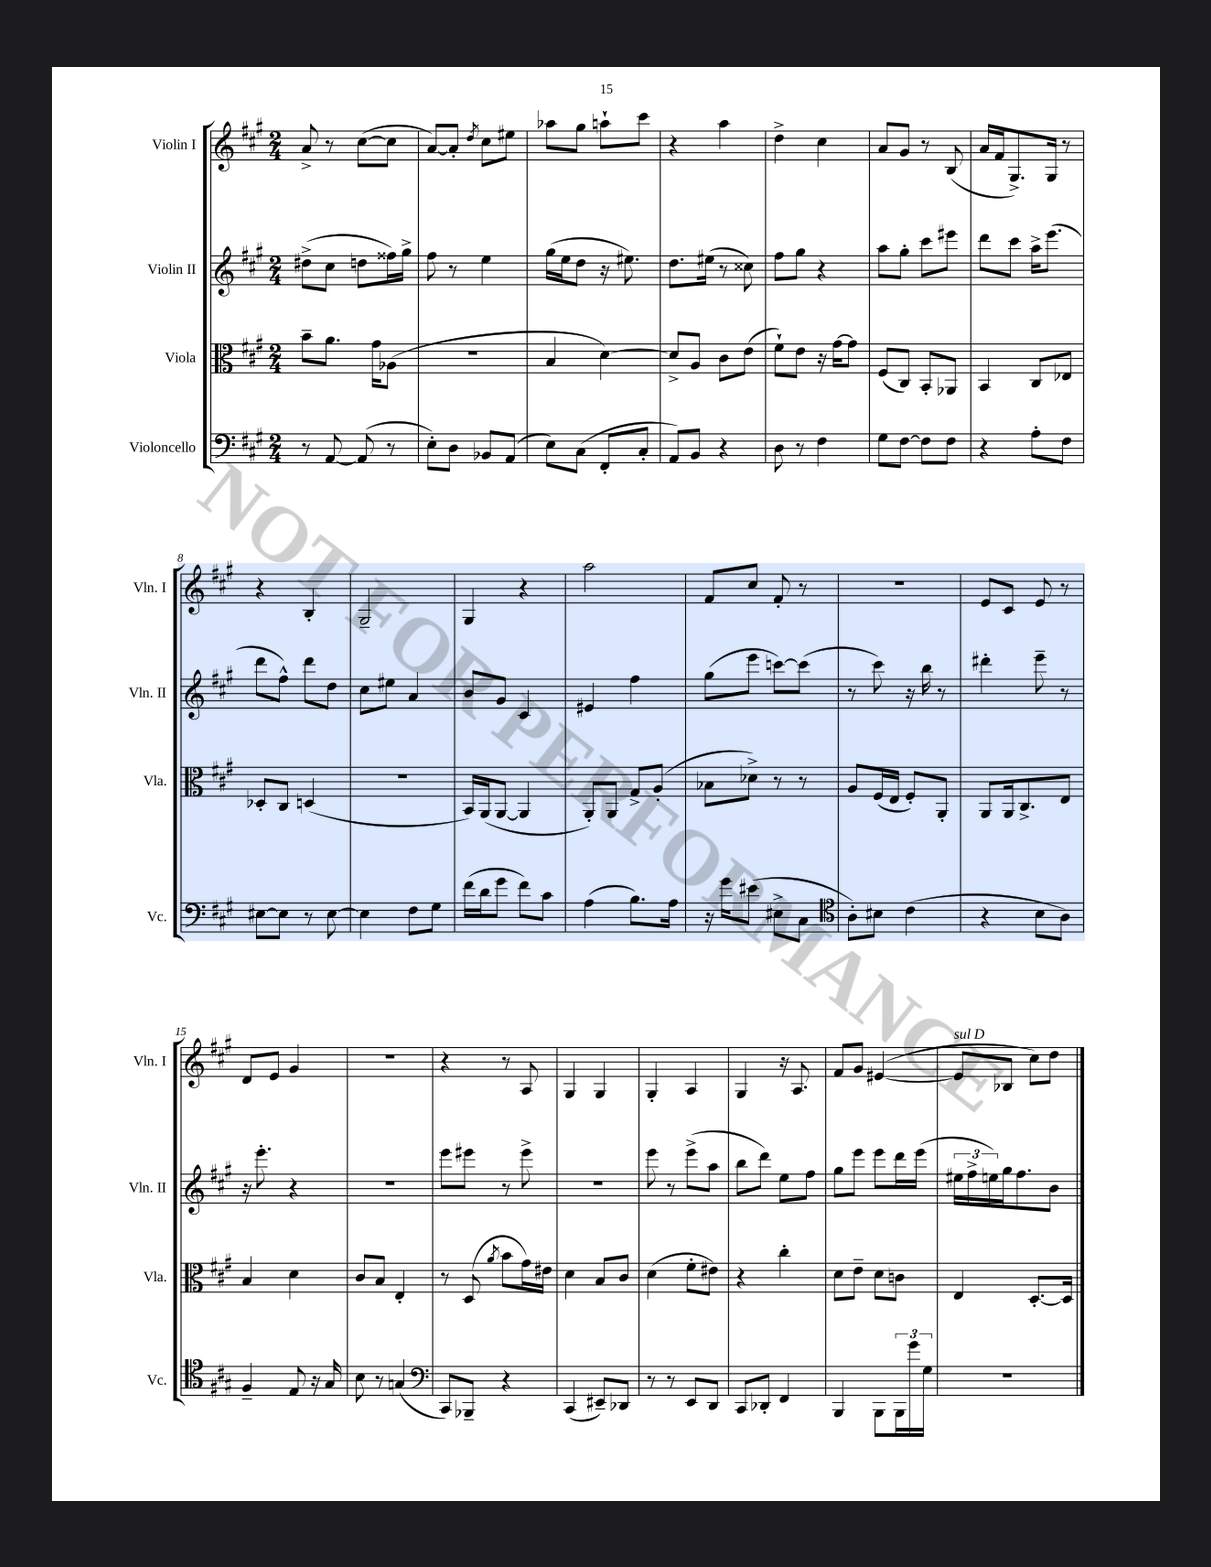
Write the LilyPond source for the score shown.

<<
\new StaffGroup <<
\new Staff = "s0" \with { instrumentName = "Violin I" shortInstrumentName = "Vln. I" } {
    \clef treble \key a \major \numericTimeSignature \time 2/4
    a'8-> r8 cis''8~( cis''8 |
    a'8~) a'8-. \acciaccatura { d''8 } cis''8 eis''8 |
    aes''8 gis''8 a''8-! cis'''8 |
    r4 a''4 |
    d''4-> cis''4 |
    a'8 gis'8 r8 b8( |
    a'16 fis'16 gis8.->) gis16 r8 |
    r4 b4-. |
    gis2-- |
    gis4 r4 |
    a''2 |
    fis'8 cis''8 fis'8-. r8 |
    R2 |
    e'8 cis'8 e'8 r8 |
    d'8 e'8 gis'4 |
    R2 |
    r4 r8 a8 |
    gis4 gis4 |
    gis4-. a4 |
    gis4 r16 a8. |
    fis'8 gis'8 eis'4~( |
    eis'8^\markup { \italic "sul D" } bes8 cis''8) d''8 \bar "|." |
}
\new Staff = "s1" \with { instrumentName = "Violin II" shortInstrumentName = "Vln. II" } {
    \clef treble \key a \major \numericTimeSignature \time 2/4
    dis''8->( cis''8 d''8 fisis''16) gis''16-> |
    fis''8 r8 e''4 |
    gis''16( e''16 d''8 r16 eis''8.) |
    d''8. eis''16( r8 cisis''8) |
    fis''8 gis''8 r4 |
    a''8 gis''8-. cis'''8 eis'''8 |
    d'''8 cis'''8 a''16-> e'''8.( |
    d'''8 fis''8-^) d'''8 d''8 |
    cis''8 eis''8 a'4 |
    b'8 gis'8 cis'4 |
    eis'4 fis''4 |
    gis''8( e'''8 c'''8~) c'''8( |
    r8 cis'''8) r16 b''16 r8 |
    dis'''4-. e'''8-- r8 |
    r16 e'''8.-. r4 |
    R2 |
    e'''8 eis'''8 r8 eis'''8-> |
    R2 |
    e'''8 r8 e'''8->( a''8 |
    b''8 d'''8) e''8 fis''8 |
    gis''8 e'''8 e'''8 d'''16 e'''16( |
    \tuplet 3/2 { eis''16 fis''16-> e''16) } gis''16 fis''8. b'8 \bar "|." |
}
\new Staff = "s2" \with { instrumentName = "Viola" shortInstrumentName = "Vla." } {
    \clef alto \key a \major \numericTimeSignature \time 2/4
    b'8-- a'8. gis'16 aes8( |
    R2 |
    b4 d'4~) |
    d'8-> a8 cis'8 e'8( |
    fis'8-!) e'8 r16 gis'16~ gis'8 |
    fis8( cis8) b,8-. aes,8 |
    b,4 cis8 ees8 |
    des8-. cis8 d4( |
    R2 |
    b,16) a,16( a,8~ a,4 |
    a,8-.) a,8 gis8-> a8-.( |
    bes8 des'8->) r8 r8 |
    a8 fis16( e16 fis8-.) a,8-. |
    a,8 a,16 cis8.-> e8 |
    b4 d'4 |
    cis'8 b8 e4-. |
    r8 d8( \acciaccatura { a'8 } b'8 gis'16) eis'16 |
    d'4 b8 cis'8 |
    d'4( fis'8-. eis'8) |
    r4 cis''4-. |
    d'8 e'8-- d'8 c'8 |
    e4 d8.~-. d16 \bar "|." |
}
\new Staff = "s3" \with { instrumentName = "Violoncello" shortInstrumentName = "Vc." } {
    \clef bass \key a \major \numericTimeSignature \time 2/4
    r8 a,8~ a,8( r8 |
    e8-.) d8 bes,8 a,8( |
    e8) cis8( fis,8-. cis8-. |
    a,8) b,8 r4 |
    d8 r8 fis4 |
    gis8 fis8~ fis8 fis8 |
    r4 a8-. fis8 |
    eis8~ eis8 r8 eis8~ |
    eis4 fis8 gis8 |
    fis'16( d'16 gis'8 fis'8) cis'8 |
    a4( b8.) a16 |
    r16 gis'16 eis'8( eis8-> cis8 |
    \clef tenor a8-.) bis8 cis'4( |
    r4 b8 a8) |
    fis4-- e8 r16 gis16 |
    b8 r8 g4( |
    \clef bass cis,8) bes,,8-- r4 |
    cis,4( eis,8--) des,8 |
    r8 r8 e,8 d,8 |
    cis,8 des,8-. fis,4 |
    b,,4 b,,8 \tuplet 3/2 { b,,16 gis'16 gis16 } |
    r2 \bar "|." |
}
>>
>>
